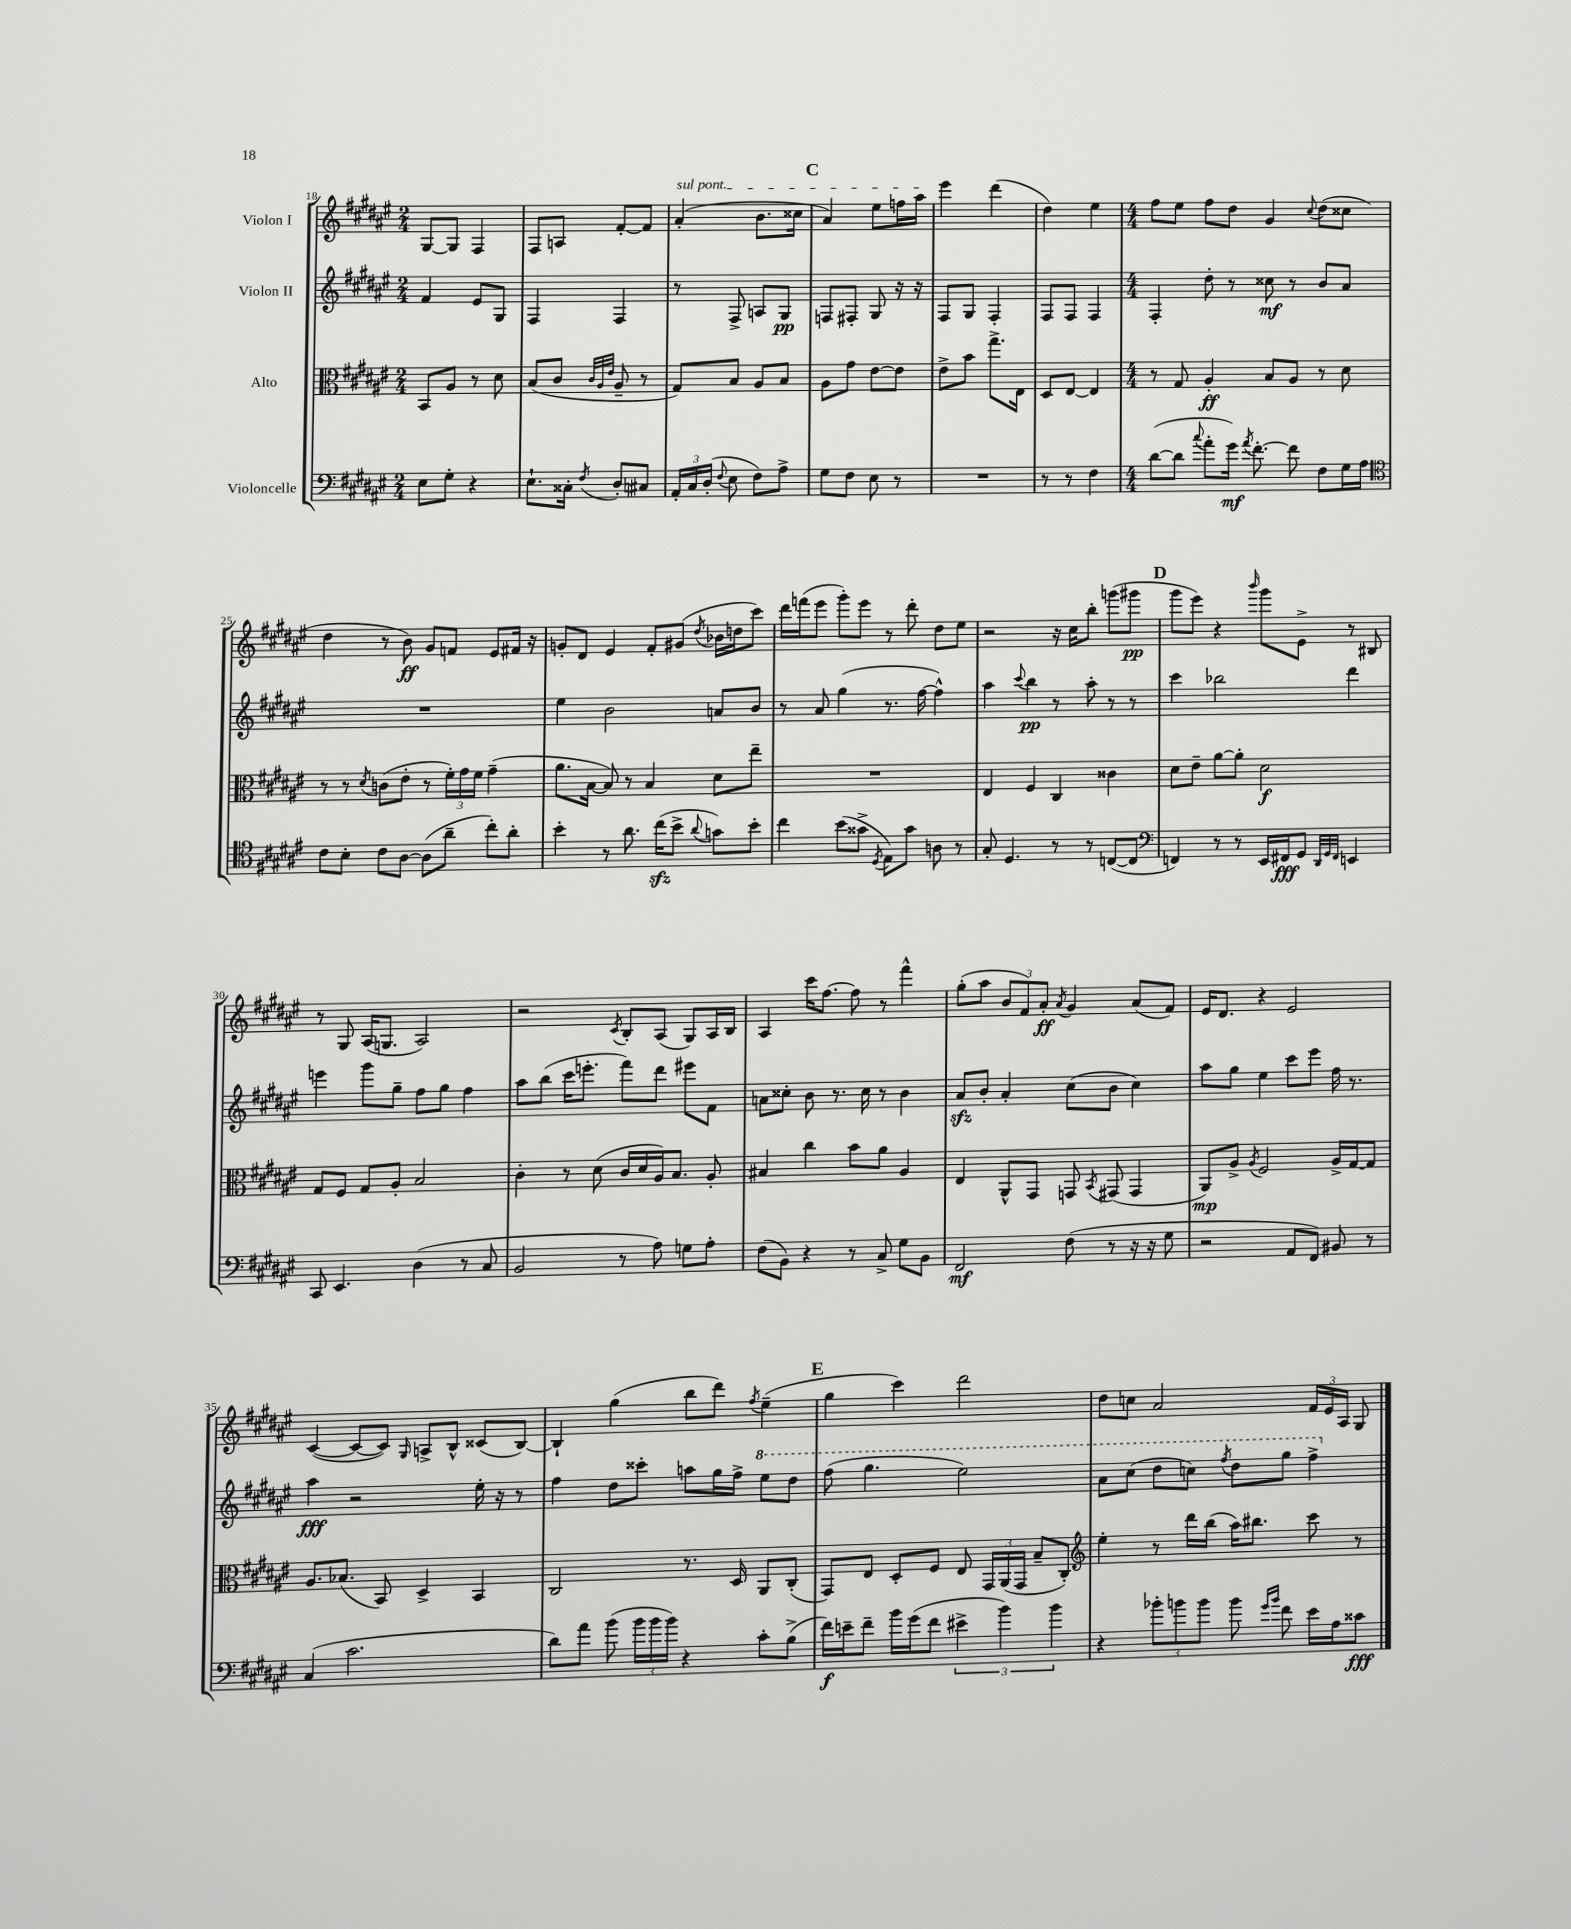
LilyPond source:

<<
\new StaffGroup <<
\new Staff = "s0" \with { instrumentName = "Violon I" } {
    \clef treble \key fis \major \numericTimeSignature \time 2/4
    \autoBeamOff gis8[~ gis8] fis4 |
    fis8[ a8] fis'8[~-. fis'8] |
    \once \override TextSpanner.bound-details.left.text = \markup { \italic "sul pont." } ais'4-.\startTextSpan( b'8.[ cisis''16] |
    \mark \markup { \bold "C" } ais'4) eis''8[ f''16 ais''16]\stopTextSpan |
    eis'''4 dis'''4( |
    dis''4) eis''4 |
    \numericTimeSignature \time 4/4 fis''8[ eis''8] fis''8[ dis''8] gis'4 \appoggiatura { cis''8 } dis''8[( cisis''8] |
    dis''4 r8 b'8\ff) gis'8[ f'8] eis'8[ fis'16] r16 |
    g'8[-. dis'8] eis'4 fis'8[-. gis'8]( \acciaccatura { dis''8 } bes'16[ d''16 cis'''8]) |
    dis'''16[ f'''16( eis'''8] gis'''8[-.) eis'''8] r8 dis'''8-. dis''8[ eis''8] |
    r2 r16 cis''16[ b''8]-. g'''8[( gis'''8]\pp |
    \mark \markup { \bold "D" } gis'''8[ eis'''8]) r4 \grace { b'''16 } gis'''8[ eis'8]-> r8 bis8 |
    r8 gis8 ais16[( g8.] ais2) |
    r2 \acciaccatura { cis'8 } b8[-. ais8]( gis8[) ais16 b16] |
    ais4 cis'''16[ fis''8.]~ fis''8 r8 fis'''4-^ |
    gis''8[-.( ais''8] \tuplet 3/2 { b'8[ fis'8) ais'8]-.\ff } \acciaccatura { ais'8 } gis'4 ais'8[( fis'8]) |
    eis'16[ dis'8.] r4 eis'2 |
    cis'4~( cis'8[~ cis'8]) \grace { gis16 } a8[-> b8]-^ cisis'8[( b8]~) |
    b4-! gis''4( b''8[ dis'''8]) \acciaccatura { fis''8 } eis''4--( |
    \mark \markup { \bold "E" } gis''4 cis'''4) dis'''2 |
    dis''8[ c''8] ais'2 \tuplet 3/2 { fis'16[ eis'16 ais16] } gis8 \bar "|." |
}
\new Staff = "s1" \with { instrumentName = "Violon II" } {
    \clef treble \key fis \major \numericTimeSignature \time 2/4
    \autoBeamOff fis'4 eis'8[ gis8] |
    fis4 fis4 |
    r8 fis8-> a8[ gis8]\pp |
    \mark \markup { \bold "C" } f8[ fis8]-. gis8 r16 r16 |
    fis8[ gis8] fis4-. |
    fis8[ fis8] fis4 |
    \numericTimeSignature \time 4/4 fis4-. dis''8-. r8 cisis''8\mf r8 b'8[ ais'8] |
    R1 |
    eis''4 b'2 a'8[ b'8] |
    r8 ais'8 gis''4( r8. fis''16~ fis''4-^) |
    ais''4 \appoggiatura { cis'''8 } b''4\pp r8 ais''8-. r8 r8 |
    \mark \markup { \bold "D" } cis'''4 bes''2 dis'''4 |
    e'''4 gis'''8[ gis''8]-- fis''8[ gis''8] fis''4 |
    ais''8[ b''8]( cis'''16[ e'''8.]-. fis'''8[) dis'''8] eis'''8[ fis'8] |
    a'8[ cisis''8]-. b'8 r8. cisis''16 r8 b'4 |
    ais'8[\sfz b'8]-. ais'4-. cis''8[( b'8] cis''4) |
    ais''8[ gis''8] eis''4 cis'''8[ eis'''8] fis''16 r8. |
    ais''4\fff r2 eis''16-. r16 r8 |
    fis''4 dis''8[ cisis'''8]-. a''8[ gis''16 fis''16]-> \ottava #1 eis'''8[ dis'''8] |
    \mark \markup { \bold "E" } fis'''8( gis'''4. eis'''2) |
    ais''8[ cis'''8]( dis'''8[ c'''8]) \acciaccatura { fis'''8 } dis'''8[ gis'''8] fis'''4-> \ottava #0 \bar "|." |
}
\new Staff = "s2" \with { instrumentName = "Alto" } {
    \clef alto \key fis \major \numericTimeSignature \time 2/4
    \autoBeamOff b,8[ ais8] r8 dis'8 |
    b8[( cis'8] \grace { cis'32[ ais32 eis'32] } ais8-- r8 |
    gis8[) b8] ais8[ b8] |
    \mark \markup { \bold "C" } ais8[ gis'8] eis'8[~ eis'8] |
    eis'8[-> b'8] gis''8.[-> eis16] |
    dis8[ eis8]~ eis4 |
    \numericTimeSignature \time 4/4 r8 gis8 ais4-.\ff b8[ ais8] r8 dis'8 |
    r8 r8 \acciaccatura { dis'8 } c'8[( eis'8]-. r8 \tuplet 3/2 { fis'16[-.) gis'16 fis'16] } gis'4--( |
    ais'8.[ b16]~ b8) r8 b4 dis'8[ eis''8]-- |
    R1 |
    eis4 fis4 cis4 cisis'4 |
    \mark \markup { \bold "D" } dis'8[ eis'8]-- ais'8[~ ais'8]-. dis'2\f |
    gis8[ fis8] gis8[ ais8]-. b2 |
    cis'4-. r8 dis'8( cis'16[ dis'16 ais16) b8.] ais8-. |
    bis4 cis''4 b'8[ ais'8] ais4 |
    eis4 ais,8[-^ gis,8] g,8 \acciaccatura { b,8 } gis,8( gis,4 |
    ais,8[\mp) ais8]-> \acciaccatura { ais8 } fis2 ais16[-> gis16~ gis8] |
    ais8.[ bes8.]( b,8) dis4-> b,4 |
    cis2 r8. dis16 ais,8[ cis8]-.( |
    \mark \markup { \bold "E" } gis,8[) eis8] dis8[-. fis8] eis8 \tuplet 3/2 { gis,16[ ais,16( gis,16] } b8[-- cis8]-.) |
    \clef treble eis''4-. r8 dis'''16[ b''16]( ais''16[) bis''8.] cis'''8 r8 \bar "|." |
}
\new Staff = "s3" \with { instrumentName = "Violoncelle" } {
    \clef bass \key fis \major \numericTimeSignature \time 2/4
    \autoBeamOff eis8[ gis8]-. r4 |
    eis8.[-! cisis16]-. \acciaccatura { fis8 } dis8[-. cis8] |
    \tuplet 3/2 { ais,16[-. cis16 dis16]-.( } \appoggiatura { fis8 } eis8 fis8[) ais8]-> |
    \mark \markup { \bold "C" } gis8[ fis8] eis8 r8 |
    R2 |
    r8 r8 fis4 |
    \numericTimeSignature \time 4/4 dis'8[~( dis'8] \appoggiatura { cis''8 } ais'8[-. gis'16]\mf) \acciaccatura { ais'8 } fis'8.~-. fis'8 fis8[ gis16 ais16] |
    \clef tenor cis'8[ b8]-. cis'8[ ais8]~ ais8[( ais'8]-- cis''8[-.) ais'8]-. |
    b'4-. r8 ais'8. cis''16[\sfz( b'8]-> \appoggiatura { ais'8 } g'8[) b'8]-. |
    cis''4 b'8[( gisis'8]-> \acciaccatura { dis8 } eis8[) gisis'8] a8 r8 |
    gis8-. dis4. r8 r8 c8[~( c8] |
    \mark \markup { \bold "D" } \clef bass f,4) r8 r8 eis,16[ fis,16\fff gis,8] \grace { dis,32[ gis,32 fis,32] } e,4 |
    cis,8 eis,4. dis4( r8 cis8 |
    b,2 r8 ais8) g8[ ais8]-. |
    fis8[( b,8]) r4 r8 cis8-> gis8[ b,8] |
    fis,2\mf fis8( r8 r16 r16 gis8 |
    r2 ais,8[ fis,8]) bis,8 r8 |
    cis4( cis'2. |
    dis'8[) ais'8] b'8( \tuplet 3/2 { b'16[ b'16 b'16]) } r4 cis'8[-. b8]->( |
    \mark \markup { \bold "E" } fis'16[\f) e'16-- fis'8]-- b'16[ gis'16( fis'8] \tuplet 3/2 { eis'4-> b'4) b'4 } |
    r4 \tuplet 3/2 { bes'8[-. b'8 b'8] } b'8 \grace { gis'16[ b'16] } fis'8 eis'16[ ais16 cisis'8]\fff \bar "|." |
}
>>
>>
\layout { \context { \Score currentBarNumber = #18 } }
